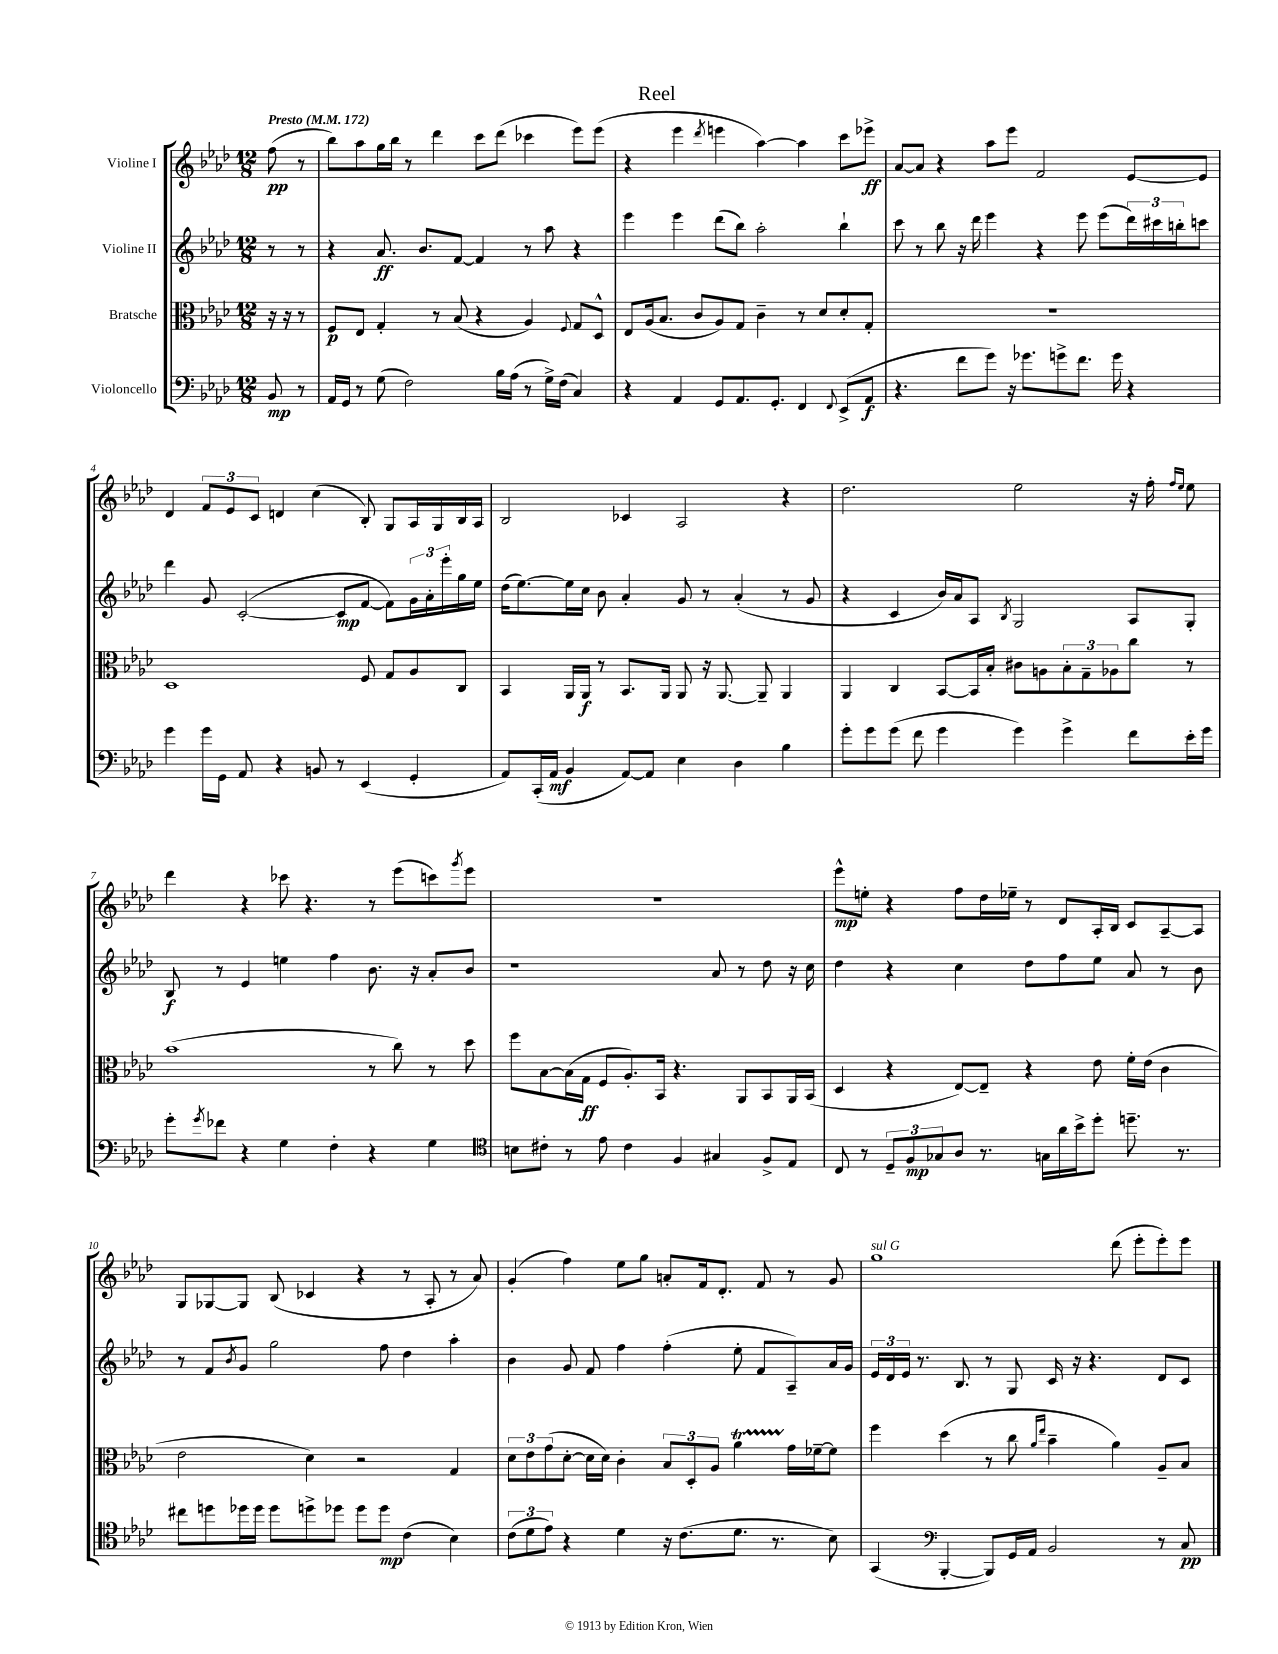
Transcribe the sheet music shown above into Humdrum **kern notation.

**kern	**kern	**kern	**kern
*staff4	*staff3	*staff2	*staff1
*clefF4	*clefC3	*clefG2	*clefG2
*k[b-e-a-d-]	*k[b-e-a-d-]	*k[b-e-a-d-]	*k[b-e-a-d-]
*M12/8	*M12/8	*M12/8	*M12/8
*MM172	*MM172	*MM172	*MM172
8BB-/	16r	8r	(8ff\
.	16r	.	.
8r	8r	8r	8r
=	=	=	=
16AA-/LL	8F/L	4r	8bb-\L)
16GG/JJ	.	.	.
8r	8E-/J	.	8aa-\
(8G\	4G'/	8.a-/	16gg\L
.	.	.	16bb-\JJ
2F\)	.	.	8r
.	.	8.b-/L	.
.	8r	.	4ddd-\
.	(8B-/	[8f/J	.
.	4r	4f/]	8ccc\L
16B-\LL	.	.	(8ddd-\J
(16A-\JJ	.	.	.
8r	4A-/)	8r	4ccc-\
16G^\LL)	.	8aa-\	.
(16F\JJ	.	.	.
.	8qqF/	.	.
4C/)	8G/L	4r	8eee-\L)
.	8D-^^/J	.	(8eee-\J
=	=	=	=
4r	8E-/L	4eee-\	4r
.	(16A-/k	.	.
.	8.B-/J	.	.
4AA-/	.	4eee-\	4eee-\
.	8c/L	.	.
.	.	.	8qddd-/
8GG/L	8A-/)	(8ddd-\L	4eee\
8.AA-/	8G/J	8bb-\J)	.
.	4c~\	2aa-'\	[4aa-\)
8.GG'/J	.	.	.
4FF/	8r	.	4aa-\]
.	8d-/L	.	.
8qqFF/	.	.	.
(8EE-^/L	8d-'/	4bb-`\	8ccc\L
8AA-/J	8G'/J	.	8eee-^\J
=	=	=	=
4.r	1.r	8ccc\	[8a-/L
.	.	8r	8a-/]J
.	.	8bb-\	4r
8f\L	.	16r	.
.	.	16ddd-\	.
8g\J)	.	4eee-\	8aa-\L
16r	.	.	8eee-\J
8.g-\L	.	.	.
.	.	4r	2f/
8g^\	.	.	.
8.f\J	.	8eee-\	.
.	.	(8eee-\L	.
16g\	.	.	.
4r	.	24ddd-\L)	[8e-/L
.	.	24ccc#\	.
.	.	24bb'\J	.
.	.	8ccc\J	8e-/]J
=	=	=	=
4g\	1D-	4ddd-\	4d-/
16g\LL	.	8g/	12f/L
16GG\JJ	.	.	.
.	.	.	12e-/
8AA-/	.	([2c'/	.
.	.	.	12c/J
4r	.	.	4d/
8BB/	.	.	(4cc\
8r	.	8c/]L	.
(4EE-/	8F/	[8f/J	8B-'/)
.	8G/L	8f\]L)	8G/L
4GG'/	8A-/	24g\L	16A-/L
.	.	24a-'\	.
.	.	.	16G/
.	.	24eee-'\	.
.	8C/J	16gg\	16B-/
.	.	16ee-\JJ	16A-/JJ
=	=	=	=
8AA-/L)	4BB-/	(16dd-\LK	2B-/
.	.	[8.ee-\)	.
(16CC'/L	.	.	.
16AA-/JJ	.	.	.
4BB-/	16AA-/LL	16ee-\]L	.
.	16AA-/JJ	16cc\JJ	.
.	8r	8b-\	.
[8AA-/L)	8.BB-/L	4a-'/	4c-/
8AA-/]J	.	.	.
.	16AA-/Jk	.	.
4E-\	8AA-/	8g/	2A-/
.	16r	8r	.
.	[8.AA-/	.	.
4D-\	.	(4a-'/	.
.	8AA-~/]	.	.
4B-\	4AA-/	8r	4r
.	.	8g/	.
=	=	=	=
8g'\L	4AA-/	4r	2.dd-\
8g\	.	.	.
(8g\J	4C/	4c/	.
8f\	.	.	.
4g\	[8BB-/L	16b-/LL)	.
.	.	16a-/J	.
.	16BB-/]L	8A-/J	.
.	16B-'/JJ	.	.
.	.	8qB-/	.
4g\)	8c#\L	2G/	2ee-\
.	8A\	.	.
4g^\	12B-'\	.	.
.	12G~\	.	.
.	12A-\	.	.
8f\L	8cc\J	8A-/L	16r
.	.	.	16ff'\
.	.	.	16qqff/LL
.	.	.	16qqee-/JJ
16e-'\L	8r	8G'/J	8ee-\
16g\JJ	.	.	.
=	=	=	=
8g'\L	(1b-	8B-/	4ddd-\
8qg/	.	.	.
8f-\J	.	8r	.
4r	.	4e-/	4r
4G\	.	4ee\	8ccc-\
.	.	.	4.r
4F'\	.	4ff\	.
4r	8r	8.b-\	8r
.	8cc\)	.	(8eee-\L
.	.	16r	.
4G\	8r	8a-'/L	8ccc\)
.	.	.	8qggg/
.	8dd-\	8b-/J	8eee-\J
=	=	=	=
*clefC4	*	*	*
8B\L	8ff\L	1r	1.r
8c#'\J	[8B-\	.	.
8r	(16B-\]L	.	.
.	16G\JJ	.	.
8e-\	8F/L	.	.
4c#\	8.A-'/)	.	.
.	16BB-/Jk	.	.
4F/	4.r	.	.
4G#/	.	8a-/	.
.	8AA-/L	8r	.
8F^/L	8BB-/	8dd-\	.
8E-/J	16AA-/L	16r	.
.	(16BB-/JJ	16cc\	.
=	=	=	=
8C/	4D-/	4dd-\	8eee-^^\L
8r	.	.	8ee'\J
12D-~/L	4r	4r	4r
12F/	.	.	.
12G-/	.	.	.
8A-/J	[8E-/L)	4cc\	8ff\L
8.r	8E-~/]J	.	16dd-\L
.	.	.	16ee-~\JJ
.	4r	8dd-\L	8r
16G\LL	.	.	.
16a-\	.	8ff\	8d-/L
16b-^\J	.	.	.
8dd-'\J	8e-\	8ee-\J	16A-'/L
.	.	.	16B-/JJ
8.dd~\	16f'\LL	8a-/	8c/L
.	(16e-\JJ	.	.
.	4c\	8r	[8A-~/
8.r	.	.	.
.	.	8b-\	8A-/]J
=	=	=	=
8cc#\L	2e-\	8r	8G/L
8dd\	.	8f/L	[8G-/
.	.	8qb-/	.
16dd-\L	.	8g/J	8G-/]J
16dd-\JJ	.	.	.
8dd-\L	.	2gg\	(8B-/
8dd^\	4d-\)	.	4c-/
8dd-\J	.	.	.
8dd-\L	2r	.	4r
8dd-\J	.	8ff\	.
(4c\	.	4dd-\	8r
.	.	.	8A-'/
4B-\)	4G/	4aa-'\	8r
.	.	.	8a-/)
=	=	=	=
(12c\L	12d-\L	4b-\	(4g'/
12d-\	12e-\	.	.
12e-\J)	(12g\	.	.
4r	[8d-'\J	8g/	4ff\)
.	16d-\]LL	8f/	.
.	16d-\JJ)	.	.
4d-\	4c'\	4ff\	8ee-\L
.	.	.	8gg\J
16r	12B-/L	(4ff'\	8a'/L
(8.c\L	.	.	.
.	12D-'/	.	.
.	.	.	16f/k
.	12A-/J	.	.
.	.	.	8.d-'/J
8.d-\J	4a-\	8ee-'\	.
.	.	8f/L	8f/
8.r	.	.	.
.	16g\LL	8A-~/)	8r
.	[16f-~\J	.	.
8B-\)	8f-\]J	16a-/L	8g/
.	.	16g/JJ	.
=	=	=	=
(4GG/	4ff\	24e-/LL	1gg
.	.	24d-/	.
.	.	24e-/JJ	.
.	.	8.r	.
*clefF4	*	*	*
[4BBB-'/	(4dd-\	.	.
.	.	8.B-/	.
8BBB-/]L)	8r	8r	.
16GG/L	8cc\	8G/	.
16AA-/JJ	.	.	.
.	16qqa-/LL	.	.
.	16qqee-/JJ	.	.
2BB-/	4b-~\	16c/	.
.	.	16r	.
.	.	4.r	.
.	4a-\)	.	(8ddd-\
.	.	.	8eee-'\L
8r	8A-~/L	8d-/L	8eee-'\)
8C/	8B-/J	8c/J	8eee-\J
==	==	==	==
*-	*-	*-	*-
